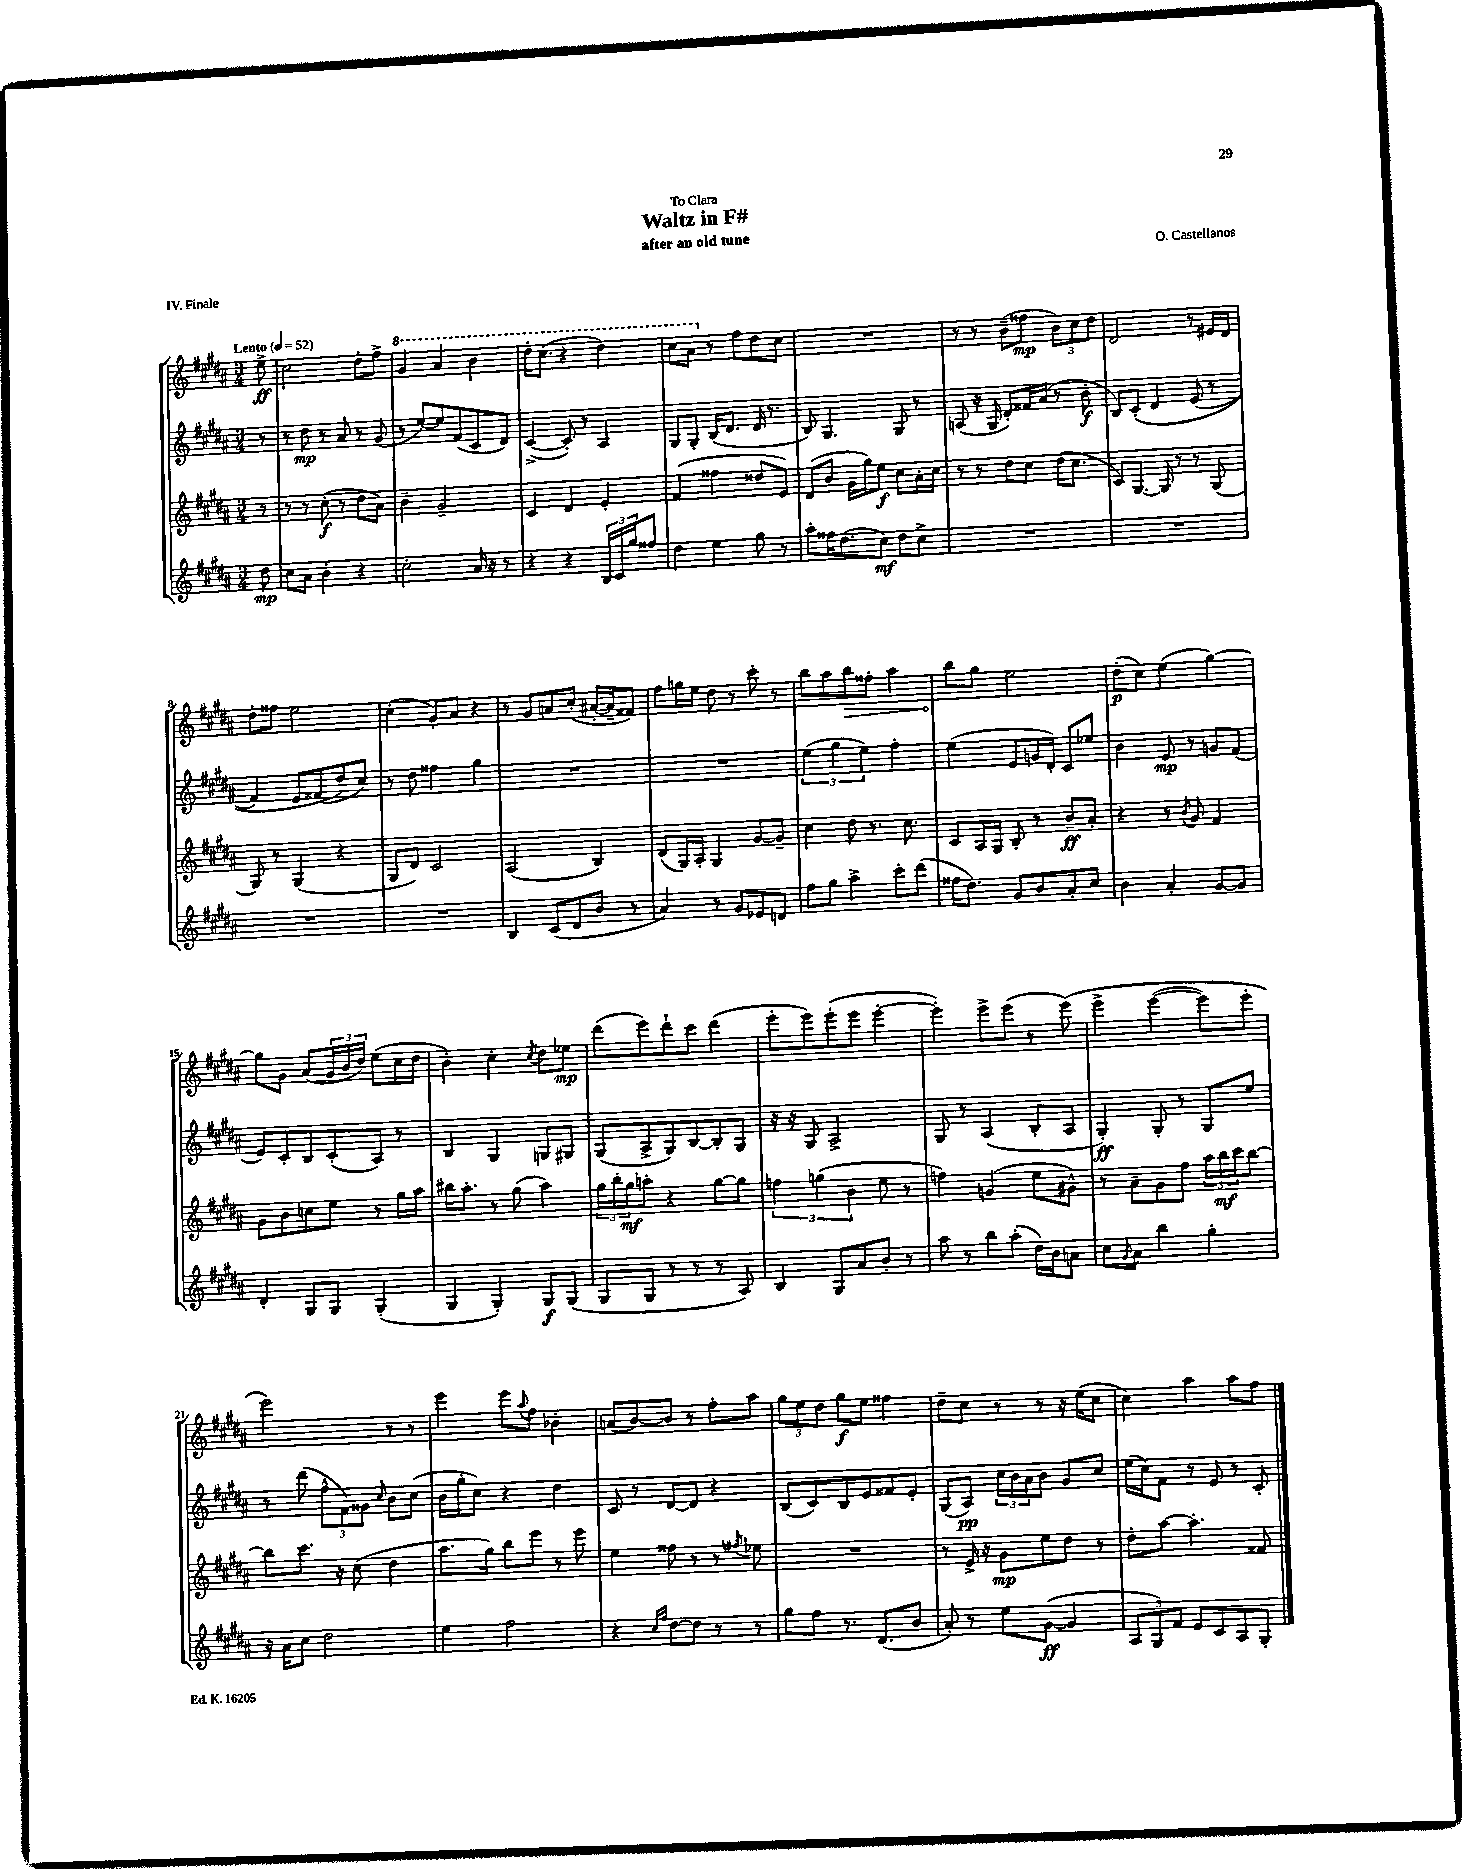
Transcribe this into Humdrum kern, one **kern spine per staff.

**kern	**dynam	**kern	**dynam	**kern	**dynam	**kern	**dynam
*part4	*part4	*part3	*part3	*part2	*part2	*part1	*part1
*staff4	*staff4	*staff3	*staff3	*staff2	*staff2	*staff1	*staff1
*clefG2	*	*clefG2	*	*clefG2	*	*clefG2	*
*k[f#c#g#d#a#]	*	*k[f#c#g#d#a#]	*	*k[f#c#g#d#a#]	*	*k[f#c#g#d#a#]	*
*M3/4	*	*M3/4	*	*M3/4	*	*M3/4	*
*MM52	*	*MM52	*	*MM52	*	*MM52	*
=	=	=	=	=	=	=	=
!	!	!	!	!	!	!LO:TX:a:B:t=Lento	!
8dd#\	mp	8r	.	8r	.	8ee^\	ff
=1	=1	=1	=1	=1	=1	=1	=1
8cc#\L	.	8r	.	8r	.	2cc#\	.
8a#\J	.	8r	.	8dd#\	mp	.	.
4b'\	.	(8cc#'\	f	8r	.	.	.
.	.	8r	.	8a#/	.	.	.
4r	.	8dd#\L	.	8r	.	8dd#'\L	.
.	.	8a#\J)	.	(8g#/	.	8ff#^\J	.
=2	=2	=2	=2	=2	=2	=2	=2
*	*	*	*	*	*	*8va	*
2cc#'\	.	4b~\	.	8r	.	4gg#/	.
.	.	.	.	[8ee/L)	.	.	.
.	.	2g#~/	.	8ee/]	.	4aa#/	.
.	.	.	.	(8f#/	.	.	.
16a#/	.	.	.	8c#/	.	4bb\	.
16r	.	.	.	.	.	.	.
8r	.	.	.	8d#/J)	.	.	.
=3	=3	=3	=3	=3	=3	=3	=3
4r	.	4c#/	.	([4c#^/	.	16ddd#'\KL	.
.	.	.	.	.	.	(8.ccc#\J	.
4r	.	4d#/	.	8c#'/])	.	4r	.
.	.	.	.	8r	.	.	.
24B/LL	.	4e'/	.	4A#/	.	4ddd#\)	.
24c#/	.	.	.	.	.	.	.
24gg#/J	.	.	.	.	.	.	.
8ff##X/J	.	.	.	.	.	.	.
=4	=4	=4	=4	=4	=4	=4	=4
4dd#\	.	(4f#/	.	8G#/L	.	8ccc#\L	.
.	.	.	.	8G#'/J	.	8aa#\J	.
*	*	*	*	*	*	*X8va	*
4ee\	.	4ff##X\	.	(16B/KL	.	8r	.
.	.	.	.	8.d#/J	.	.	.
.	.	.	.	.	.	8ff#\L	.
8gg#\	.	8dd##X/L	.	16d#/	.	8dd#\	.
.	.	.	.	8.r	.	.	.
8r	.	8e/J)	.	.	.	8cc#\J	.
=5	=5	=5	=5	=5	=5	=5	=5
8aa#'\L	.	(8d#/L	.	8B/)	.	2.r	.
16ff##X\K	.	8b/J	.	4.G#/	.	.	.
(8.dd#\	.	.	.	.	.	.	.
.	.	16g#\LL	.	.	.	.	.
.	.	16gg#\J)	.	.	.	.	.
8cc#\J)	mf	8ee\J	f	.	.	.	.
8dd#\L	.	8cc#\L	.	8G#/	.	.	.
8cc#^\J	.	16a#'\L	.	8r	.	.	.
.	.	16cc#\JJ	.	.	.	.	.
=6	=6	=6	=6	=6	=6	=6	=6
2.r	.	8r	.	(8An/	.	8r	.
.	.	8r	.	16r	.	8r	.
.	.	.	.	16G#/	.	.	.
.	.	8dd#\L	.	8d#'/L)	.	(8b~\L	.
.	.	8cc#\J	.	16f##X/L	.	8ff##X\J	mp
.	.	.	.	(16a#/JJ	.	.	.
.	.	(16dd#\KL	.	8r	.	12b\L)	.
.	.	8.cc#\J	.	.	.	.	.
.	.	.	.	.	.	12cc#\	.
.	.	.	.	8b'\	f	.	.
.	.	.	.	.	.	12dd#\J	.
=7	=7	=7	=7	=7	=7	=7	=7
2.r	.	8c#/L)	.	8B/L)	.	2d#/	.
.	.	[8.G#/J	.	(8c#'/J	.	.	.
.	.	.	.	4d#/	.	.	.
.	.	16G#/]	.	.	.	.	.
.	.	8r	.	.	.	.	.
.	.	8r	.	(8e/	.	8r	.
.	.	(8G#/	.	8r	.	16e#X/LL	.
.	.	.	.	.	.	16d#/JJ	.
!!LO:LB:g=z
=8	=8	=8	=8	=8	=8	=8	=8
2.r	.	8G#/)	.	4f#/)	.	8dd#'\L	.
.	.	8r	.	.	.	8ff##X\J	.
.	.	(4G#/	.	8e/L	.	2ee\	.
.	.	.	.	(8f##X/	.	.	.
.	.	4r	.	8dd#/)	.	.	.
.	.	.	.	8cc#/J)	.	.	.
=9	=9	=9	=9	=9	=9	=9	=9
2.r	.	8G#/L	.	8r	.	(4cc#'\	.
.	.	8d#/J)	.	8dd#\	.	.	.
.	.	2c#/	.	4ff##X\	.	8g#'/L)	.
.	.	.	.	.	.	8a#/J	.
.	.	.	.	4gg#\	.	4r	.
=10	=10	=10	=10	=10	=10	=10	=10
4B/	.	(2A#/	.	2.r	.	8r	.
.	.	.	.	.	.	8g#/L	.
(8c#/L	.	.	.	.	.	8an/	.
8d#/	.	.	.	.	.	(8cc#'/J	.
8b/J	.	4B/)	.	.	.	[16a#X'/LL	.
.	.	.	.	.	.	16a#~/J]	.
8r	.	.	.	.	.	8f##X/J)	.
=11	=11	=11	=11	=11	=11	=11	=11
4a#/)	.	(8d#/L	.	2.r	.	8ff#\L	.
.	.	16G#/L)	.	.	.	16ggn\L	.
.	.	16A#'/JJ	.	.	.	16ee\JJ	.
8r	.	4G#/	.	.	.	8dd#\	.
8g#/L	.	.	.	.	.	8r	.
8e-X/	.	[8g#/L	.	.	.	8ccc#'\	.
8dn/J	.	8g#~/J]	.	.	.	8r	.
=12	=12	=12	=12	=12	=12	=12	=12
8ff#\L	.	4cc#\	.	(6ee\	.	8bb\L	.
8gg#\J	.	.	.	.	.	8aa#\	.
.	.	.	.	6gg#\	.	.	.
!	!	!	!	!	!	!	!LO:HP:b
4aa#^\	.	8dd#\	.	.	.	8bb\	>
.	.	.	.	6ee\)	.	.	.
.	.	8.r	.	.	.	8ff##X'\J	.
8ccc#'\L	.	.	.	4ff#'\	.	4aa#\	.
.	.	8.cc#\	.	.	.	.	.
(8ddd#\J	.	.	.	.	.	.	.
=13	=13	=13	=13	=13	=13	=13	=13
16ff##X\KL	.	8c#/L	.	(4ee\	.	8bb\L	.
8.dd#\J)	.	.	.	.	.	.	.
.	.	16A#/L	.	.	.	8gg#\J	]
.	.	16G#/JJ	.	.	.	.	.
8g#/L	.	8B'/	.	8e/L	.	2ee\	.
8b/	.	8r	.	16gn/L	.	.	.
.	.	.	.	16d#'/JJ)	.	.	.
8a#'/	.	8b~/L	ff	8c#/L	.	.	.
8cc#/J	.	8a#'/J	.	8ee-X/J	.	.	.
=14	=14	=14	=14	=14	=14	=14	=14
4b\	.	4r	.	4b\	.	(8dd#'\L	p
.	.	.	.	.	.	8cc#\J)	.
4a#'/	.	8r	.	8e/	mp	(4ee\	.
.	.	8qb/	.	.	.	.	.
.	.	8g#/	.	8r	.	.	.
[8g#/L	.	4f#/	.	8gn/L	.	[4gg#\)	.
8g#/J]	.	.	.	(8f#/J	.	.	.
!!LO:LB:g=z
=15	=15	=15	=15	=15	=15	=15	=15
4d#'/	.	8g#\L	.	8e/L)	.	8gg#\L]	.
.	.	8b\	.	8c#'/	.	8g#\J	.
8G#/L	.	8ccn\	.	8B/	.	(8a#/L	.
8G#/J	.	8ee\J	.	(8c#'/	.	24g#/L	.
.	.	.	.	.	.	24b/	.
.	.	.	.	.	.	24dd#/JJ)	.
(4G#'/	.	8r	.	8A#/J)	.	(8ee\L	.
.	.	16gg#\LL	.	8r	.	16cc#\L	.
.	.	16aa#\JJ	.	.	.	16dd#\JJ	.
=16	=16	=16	=16	=16	=16	=16	=16
4G#/	.	16bb#X\KL	.	4B/	.	4b'\)	.
.	.	8.aa#'\J	.	.	.	.	.
4G#'/)	.	8r	.	4G#/	.	4cc#'\	.
.	.	(8gg#\	.	.	.	.	.
.	.	.	.	.	.	8qcc#/	.
8G#/L	f	4aa#\)	.	8Gn/L	.	8dd#\L	.
(8G#/J	.	.	.	8G#X/J	.	8ee-X\J	mp
=17	=17	=17	=17	=17	=17	=17	=17
8G#/L	.	24gg#\LL	.	(8G#/L	.	(8ddd#\L	.
.	.	24bb'\	.	.	.	.	.
.	.	24gg#\J	mf	.	.	.	.
8G#/J	.	8aan'\J	.	8A#^/	.	8eee\)	.
8r	.	4r	.	8G#/)	.	8ddd#`\	.
8r	.	.	.	[8B/	.	8ccc#\J	.
8r	.	[8gg#\L	.	8B'/]	.	(4ddd#\	.
8A#/)	.	8gg#\J]	.	8G#/J	.	.	.
=18	=18	=18	=18	=18	=18	=18	=18
4B/	.	6ffn\	.	16r	.	8eee'\L	.
.	.	.	.	16r	.	.	.
.	.	.	.	8G#/	.	8eee\)	.
.	.	(6ggn\	.	.	.	.	.
8G#/L	.	.	.	2A#^/	.	(8eee'\	.
.	.	6b\	.	.	.	.	.
8a#/	.	.	.	.	.	8eee\J	.
8b'/J	.	8ee\	.	.	.	[4eee'\	.
8r	.	8r	.	.	.	.	.
=19	=19	=19	=19	=19	=19	=19	=19
8aa#\	.	4ffn\)	.	8G#/	.	4eee'\])	.
8r	.	.	.	8r	.	.	.
8bb\L	.	(4gn/	.	(4A#/	.	8eee^\L	.
(8aa#'\J	.	.	.	.	.	(8eee\J	.
16dd#\LL)	.	8ee\L	.	8B'/L	.	8r	.
16b\J	.	.	.	.	.	.	.
8an\J	.	8g#X^^\J)	.	8A#/J	.	(8eee\)	.
=20	=20	=20	=20	=20	=20	=20	=20
8cc#\L	.	8r	.	4G#'/)	ff	4eee^\	.
8qg#/	.	.	.	.	.	.	.
8a#\J	.	8a#~\L	.	.	.	.	.
4bb\	.	8g#\	.	8G#'/	.	([4eee\	.
.	.	8ff#\J	.	8r	.	.	.
4gg#'\	.	24aa#\LL	.	8G#/L	.	8eee\L])	.
.	.	24bb\	mf	.	.	.	.
.	.	24ccc#\J	.	.	.	.	.
.	.	[8bb\J	.	8ee/J	.	8eee'\J	.
!!LO:LB:g=z
=21	=21	=21	=21	=21	=21	=21	=21
16r	.	8bb\L]	.	8r	.	2eee\)	.
16a#\KL	.	.	.	.	.	.	.
8cc#\J	.	8.ccc#\J	.	(8ddd#\	.	.	.
2dd#\	.	.	.	12ff#^^\L	.	.	.
.	.	16r	.	.	.	.	.
.	.	.	.	12f#\)	.	.	.
.	.	(8cc#\	.	.	.	.	.
.	.	.	.	12g##X\J	.	.	.
.	.	.	.	16qqcc#/	.	.	.
.	.	4dd#\	.	8b\L	.	8r	.
.	.	.	.	(8cc#\J	.	8r	.
=22	=22	=22	=22	=22	=22	=22	=22
4ee\	.	8.aa#\L	.	16b\LL	.	4eee\	.
.	.	.	.	16gg#'\J	.	.	.
.	.	.	.	8cc#\J)	.	.	.
.	.	16gg#\Jk)	.	.	.	.	.
2ff#\	.	8bb\L	.	4r	.	8eee\L	.
.	.	.	.	.	.	8qqaa#/	.
.	.	8eee\J	.	.	.	8ff#\J	.
.	.	8r	.	4dd#\	.	4b-X'\	.
.	.	8eee\	.	.	.	.	.
=23	=23	=23	=23	=23	=23	=23	=23
4r	.	4ee\	.	8c#/	.	(8an/L	.
.	.	.	.	8r	.	[8b/)	.
16qqcc#/LL	.	.	.	.	.	.	.
16qqff#/JJ	.	.	.	.	.	.	.
[8dd#\L	.	8ff##X\	.	[8d#/L	.	8b/J]	.
8dd#\J]	.	8r	.	8d#/J]	.	8r	.
8r	.	8r	.	4r	.	8ff#'\L	.
.	.	8qff#X/	.	.	.	.	.
8r	.	8ee-X\	.	.	.	8aa#\J	.
=24	=24	=24	=24	=24	=24	=24	=24
8gg#\L	.	2.r	.	(8B/L	.	12gg#\L	.
.	.	.	.	.	.	12ee\	.
8ff#\J	.	.	.	8c#/)	.	.	.
.	.	.	.	.	.	12dd#\J	.
8.r	.	.	.	8B/	.	8gg#\L	f
.	.	.	.	8e/	.	8ee\J	.
(8.d#/L	.	.	.	.	.	.	.
.	.	.	.	8f##X/	.	4ff##X\	.
8b/J	.	.	.	8e'/J	.	.	.
=25	=25	=25	=25	=25	=25	=25	=25
8a#'/)	.	8r	.	(8G#/L	.	8dd#~\L	.
8r	.	16e^/	.	8A#/J)	pp	8cc#\J	.
.	.	16r	.	.	.	.	.
8ee\L	.	8g#\L	mp	24cc#\LL	.	8r	.
.	.	.	.	24b\	.	.	.
.	.	.	.	24a#\J	.	.	.
([8g#\J	ff	8ee\	.	8b\J	.	8r	.
4g#/]	.	8dd#\J	.	8g#/L	.	16r	.
.	.	.	.	.	.	(16ee\KL	.
.	.	8r	.	8cc#/J	.	8cc#\J	.
=26	=26	=26	=26	=26	=26	=26	=26
12A#/L	.	8dd#'\L	.	(16ee\LL	.	4cc#\)	.
.	.	.	.	16cc#\J)	.	.	.
12G#/)	.	.	.	.	.	.	.
.	.	[8aa#\J	.	8f#\J	.	.	.
12f#/J	.	.	.	.	.	.	.
8e/L	.	4.aa#'\]	.	8r	.	4aa#\	.
8c#/	.	.	.	8e/	.	.	.
8A#/	.	.	.	8r	.	8aa#\L	.
8G#'/J	.	8f##X/	.	8c#'/	.	8ff#\J	.
==	==	==	==	==	==	==	==
*-	*-	*-	*-	*-	*-	*-	*-
